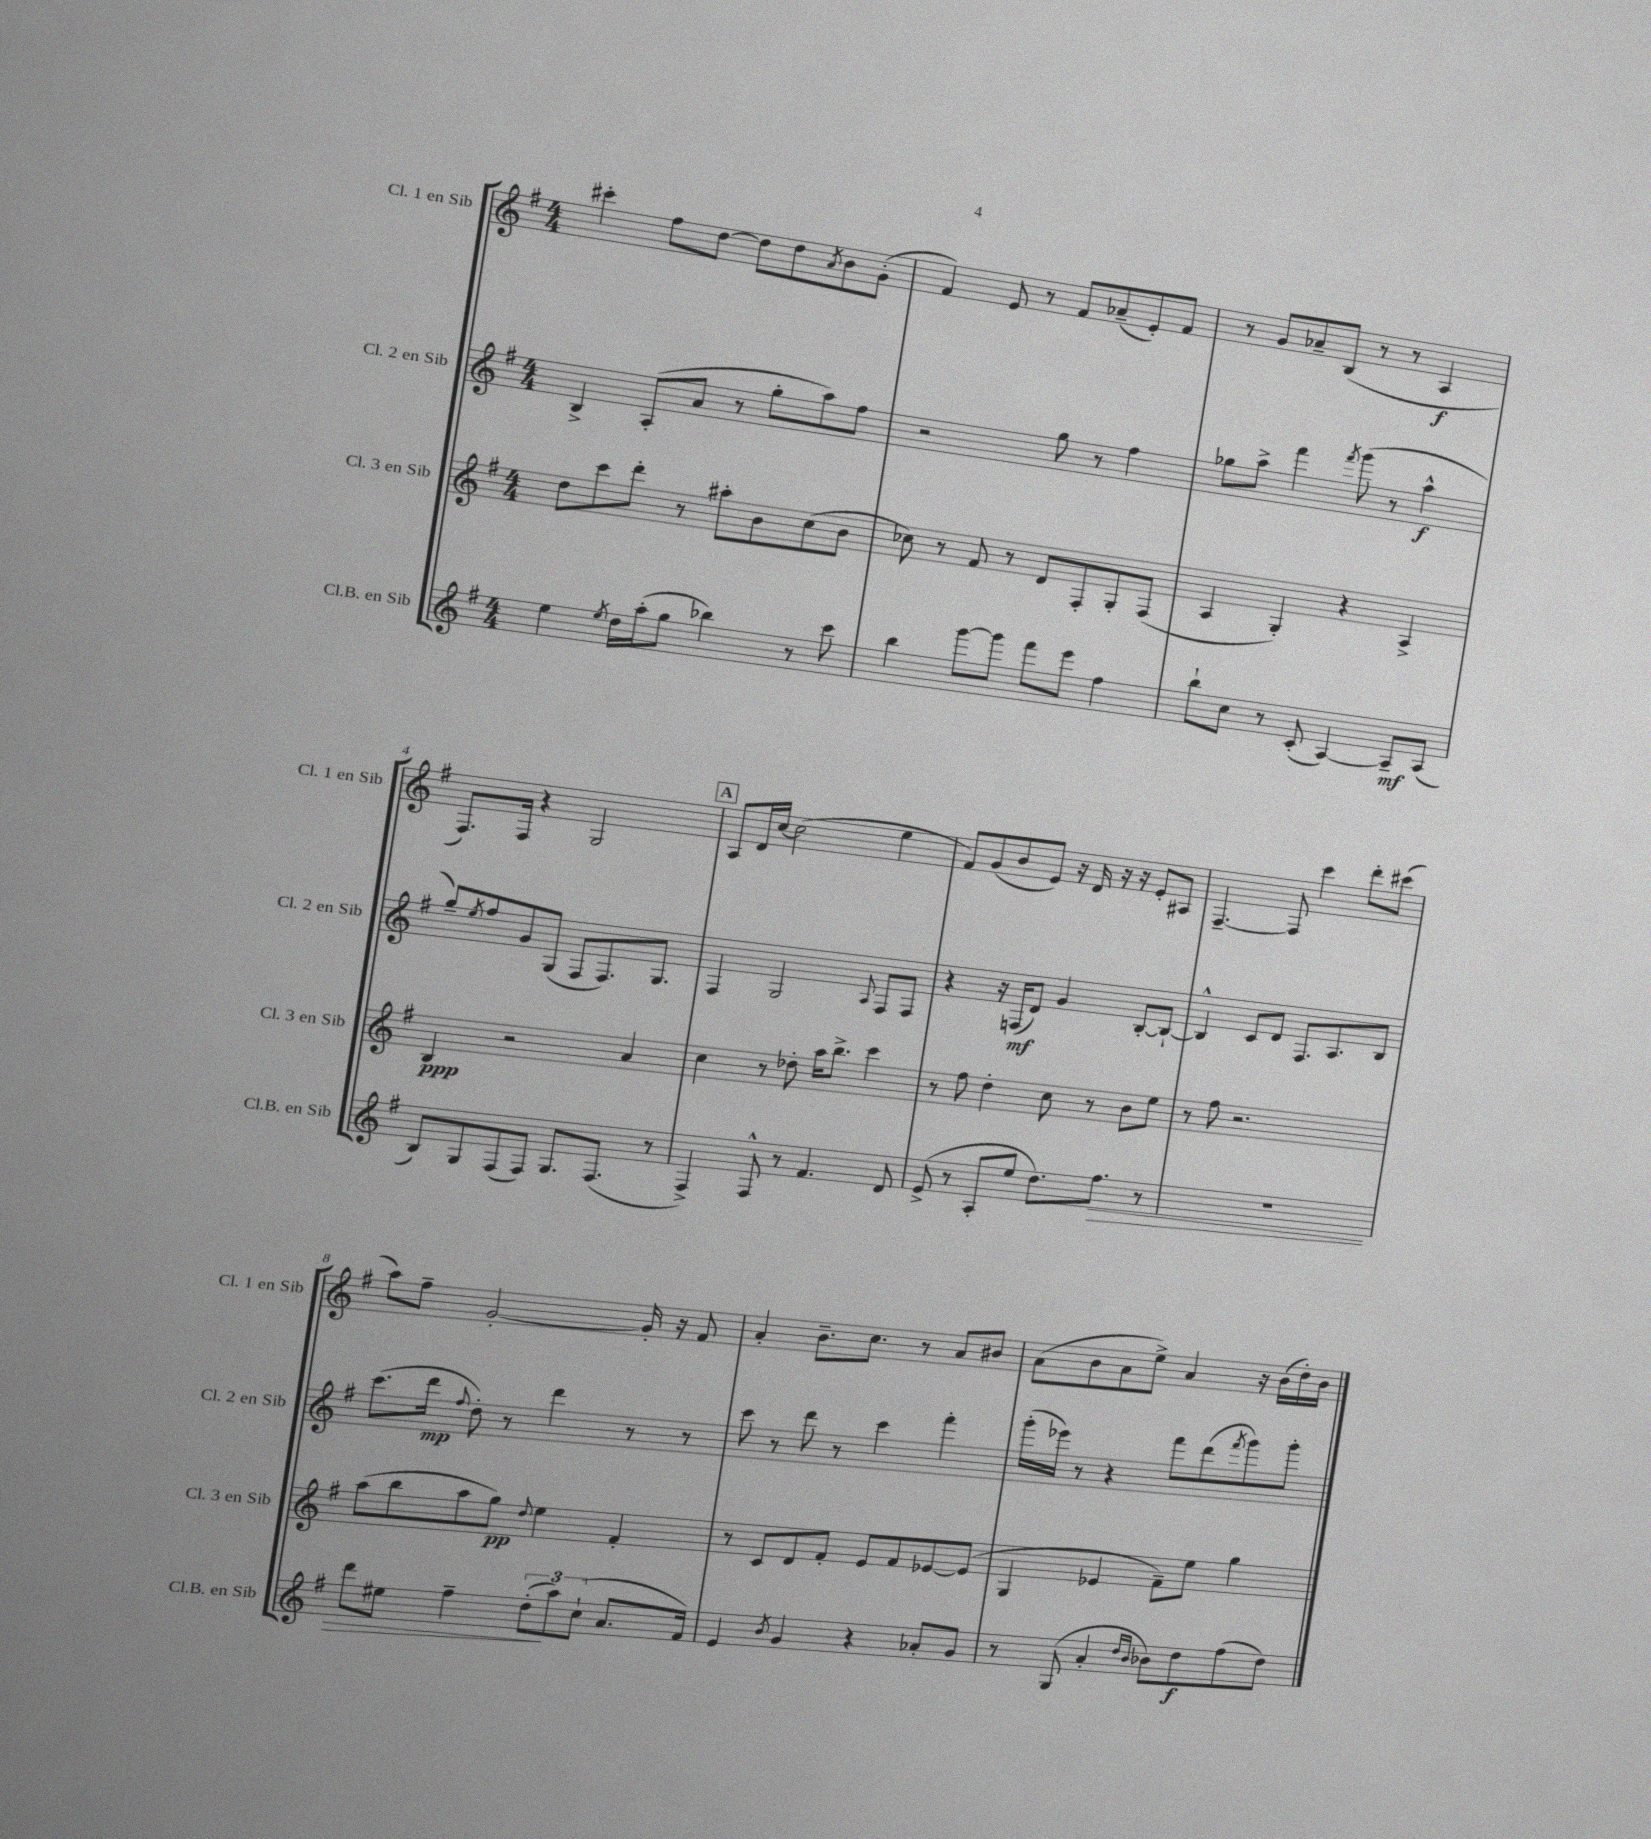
<<
\new StaffGroup <<
\new Staff = "s0" \with { instrumentName = "Cl. 1 en Sib" shortInstrumentName = "Cl. 1 en Sib" } {
    \clef treble \key g \major \numericTimeSignature \time 4/4
    cis'''4-. fis''8 d''8~ d''8 d''8 \acciaccatura { a'8 } b'8 g'8-.( |
    fis'4) e'8 r8 fis'8 aes'8--( e'8-.) fis'8 |
    r8 g'8 aes'8-- b8( r8 r8 a4\f |
    fis8.) fis16 r4 g2 |
    \mark \markup { \box "A" } a8 d'16 c''16~ c''2( e''4 |
    fis'8) g'8( b'8 e'8) r16 d'16 r16 r16 e'8-. ais8 |
    fis4.~-- fis8 c'''4 d'''8-. cis'''8( |
    a''8) fis''8-- g'2~-. g'16-. r16 fis'8 |
    a'4-. b'8.-- c''8. r8 a'8 bis'8 |
    a'8( b'8 a'8 e''8->) a'4 r16 b'16( d''16-.) b'16 \bar "|." |
}
\new Staff = "s1" \with { instrumentName = "Cl. 2 en Sib" shortInstrumentName = "Cl. 2 en Sib" } {
    \clef treble \key g \major \numericTimeSignature \time 4/4
    b4-> a8-.( a'8 r8 g''8-. a''8) fis''8 |
    r2 g''8 r8 fis''4 |
    ges''8 a''8-> fis'''4 \acciaccatura { fis'''8 } g'''8( r8 a''4-^\f |
    g''8--) \acciaccatura { e''8 } fis''8 g'8 g8( fis8 fis8.) g8. |
    \mark \markup { \box "A" } fis4 g2 \appoggiatura { a8 } fis8 fis8 |
    r4 r16 f16\mf( d'8) g'4 b8~-. b8~-! |
    b4-^ c'8 d'8 fis8. a8. b8 |
    c'''8.( d'''16\mp \appoggiatura { fis''8 } d''8-.) r8 d'''4 r8 r8 |
    c'''8 r8 d'''8 r8 c'''4 fis'''4-. |
    g'''16-.( ees'''16) r8 r4 fis'''8 d'''8( \acciaccatura { fis'''8 } g'''8) g'''8-. \bar "|." |
}
\new Staff = "s2" \with { instrumentName = "Cl. 3 en Sib" shortInstrumentName = "Cl. 3 en Sib" } {
    \clef treble \key g \major \numericTimeSignature \time 4/4
    d''8 c'''8 d'''8-. r8 ais''8-. b'8 c''8( b'8 |
    ces''8) r8 fis'8 r8 d'8 fis8-. g8-. fis8( |
    a4 g4-.) r4 a4-> |
    b4\ppp r2 a'4 |
    \mark \markup { \box "A" } c''4 r8 des''8-. a''16 b''8.-> c'''4 |
    r8 fis''8 d''4-. c''8 r8 b'8 e''8 |
    r8 fis''8 r2. |
    a''8( b''8 a''8 g''8\pp) \appoggiatura { d''8 } e''4 fis'4-. |
    r8 c'8 d'8 fis'8-. e'8 fis'8 ees'8~ ees'8( |
    g4 ees'4 fis'8--) e''8 g''4 \bar "|." |
}
\new Staff = "s3" \with { instrumentName = "Cl.B. en Sib" shortInstrumentName = "Cl.B. en Sib" } {
    \clef treble \key g \major \numericTimeSignature \time 4/4
    e''4 \acciaccatura { e''8 } d''16 a''16-.( g''8 bes''4) r8 c'''8 |
    b''4 g'''8~ g'''8 fis'''8 e'''8 fis''4 |
    b''8-! c''8 r8 c'8-.( a4~) a8--\mf a8( |
    b8) g8 fis8( fis8) g8. fis8.( r8 |
    \mark \markup { \box "A" } fis4->) fis8-^ r8 fis'4. d'8 |
    e'8->( r8 a8-. e''8 d''8.) fis''8.\> r8 |
    R1 |
    d'''8 eis''8 fis''4-- \tuplet 3/2 { d''8-.\!( a''8) c''8-!( } a'8. fis'16) |
    e'4 \acciaccatura { b'8 } g'4 r4 aes'8-. g'8 |
    r8 g8( a'4-. \grace { d''16 b'16 } bes'8) d''8\f fis''8( d''8) \bar "|." |
}
>>
>>
